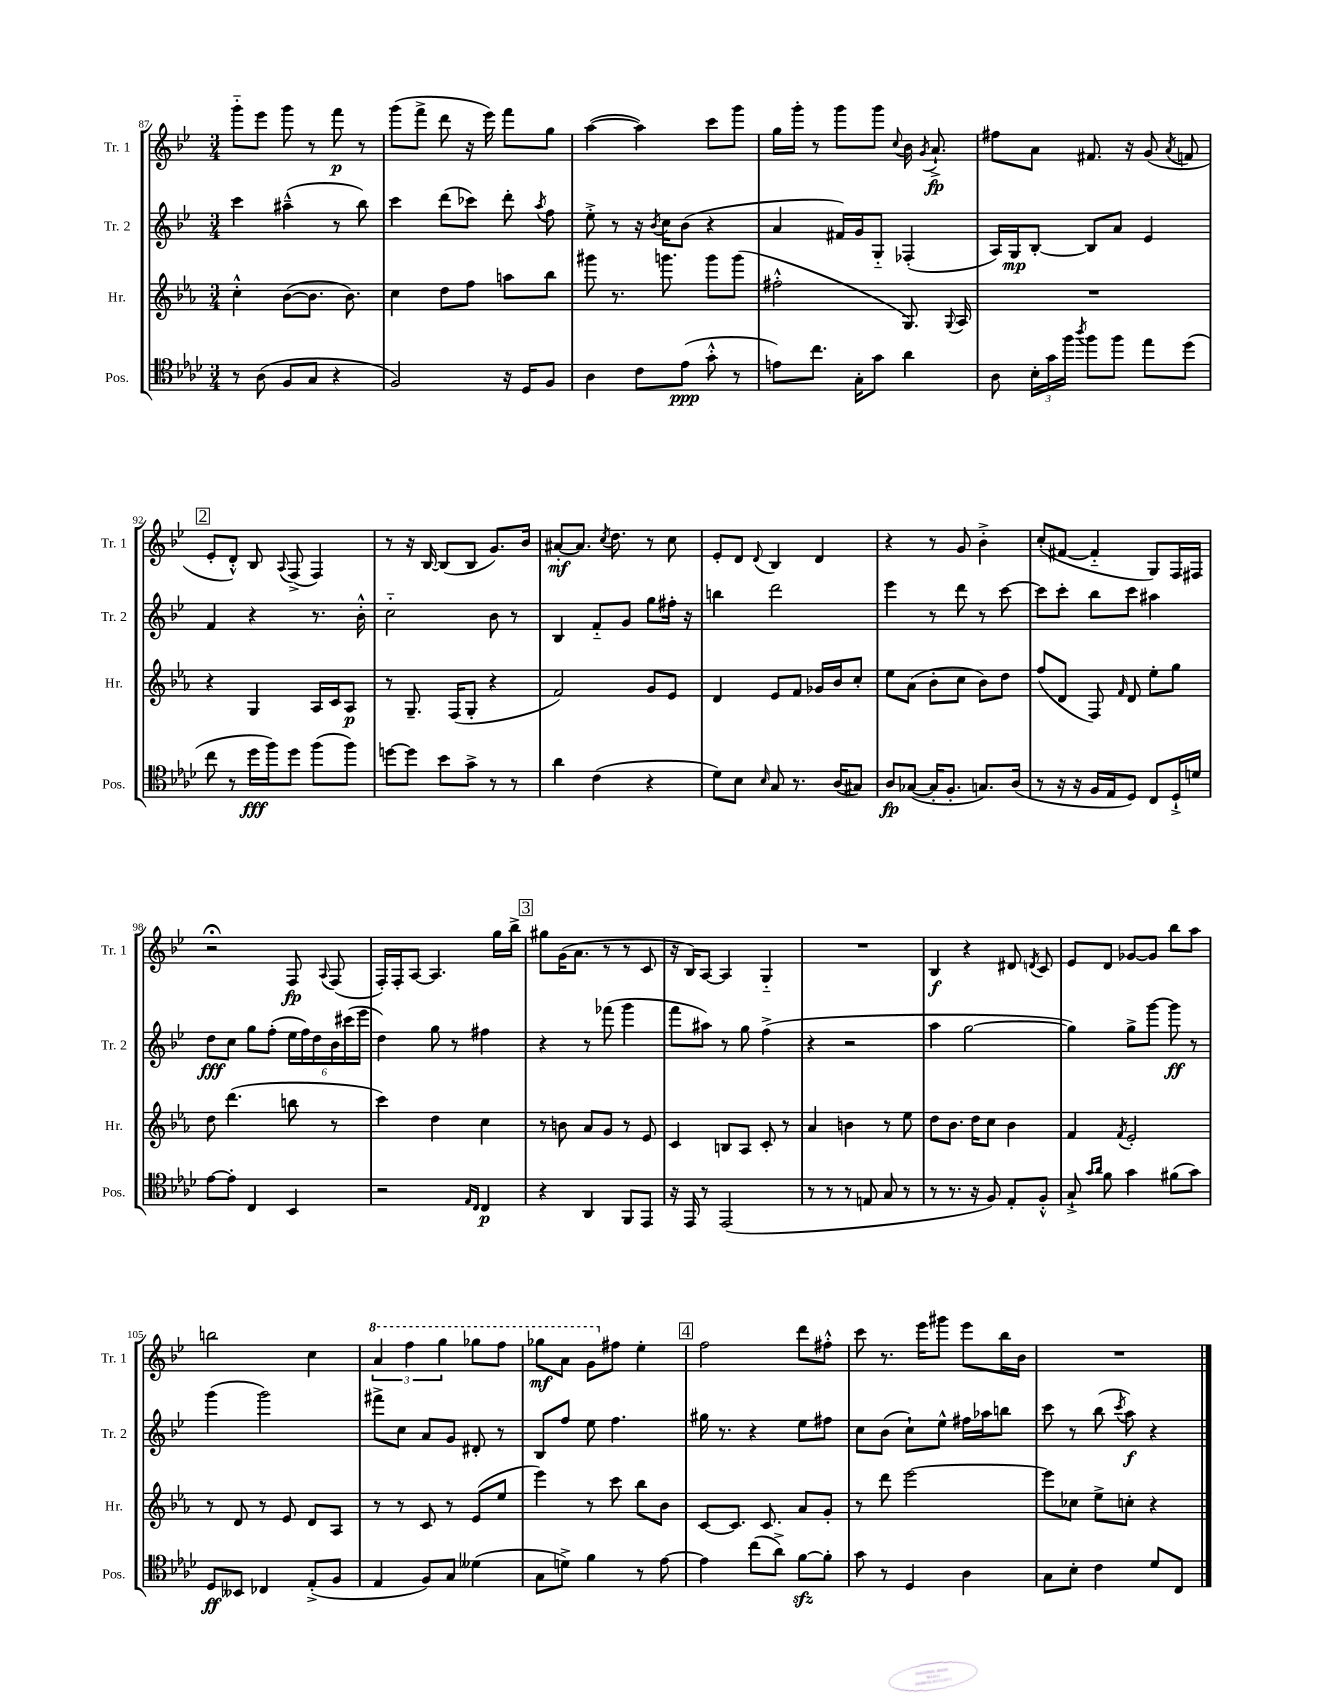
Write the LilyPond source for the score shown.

<<
\new StaffGroup <<
\new Staff = "s0" \with { instrumentName = "Tr. 1" shortInstrumentName = "Tr. 1" } {
    \clef treble \key bes \major \numericTimeSignature \time 3/4
    \autoBeamOff g'''8[-_ ees'''8] g'''8 r8 f'''8\p r8 |
    g'''8[( f'''8]-> d'''8 r16 ees'''16) f'''8[ g''8] |
    a''4~( a''4) c'''8[ g'''8] |
    g''16[ g'''16]-. r8 g'''8[ g'''8] \appoggiatura { c''8 } bes'16 \acciaccatura { g'8 } a'8.-!->\fp |
    fis''8[ a'8] fis'8. r16 g'8( \acciaccatura { a'8 } f'8 |
    \mark \markup { \box "2" } ees'8[-. d'8]-.-^) bes8 \appoggiatura { a8 } f8->( f4) |
    r8 r16 bes16~ bes8[( bes8] g'8.[) bes'16] |
    ais'8[~-.\mf ais'8.] \acciaccatura { c''8 } d''8. r8 c''8 |
    ees'8[-. d'8] \appoggiatura { d'8 } bes4 d'4 |
    r4 r8 g'8 bes'4-.-> |
    c''8[-.( fis'8]~ fis'4-_ g8[) f16 fis16] |
    r2\fermata f8\fp \appoggiatura { a8 } f8( |
    f16[-.) f16-. a8]~ a4. g''16[ bes''16]-> |
    \mark \markup { \box "3" } gis''8[ g'16( a'8.] r8 r8 c'8 |
    r16 bes16[) a8]~ a4 g4-_ |
    R2. |
    bes4\f r4 dis'8 \acciaccatura { d'8 } c'8 |
    ees'8[ d'8] ges'8[~ ges'8] bes''8[ a''8] |
    b''2 c''4 |
    \tuplet 3/2 { \ottava #1 a''4 f'''4 g'''4 } ges'''8[ f'''8] |
    ges'''8[\mf a''8] g''8[ \ottava #0 fis''8] ees''4-. |
    \mark \markup { \box "4" } f''2 d'''8[ fis''8]-.-^ |
    c'''8 r8. ees'''16[ gis'''8] ees'''8[ bes''16 bes'16] |
    R2. \bar "|." |
}
\new Staff = "s1" \with { instrumentName = "Tr. 2" shortInstrumentName = "Tr. 2" } {
    \clef treble \key bes \major \numericTimeSignature \time 3/4
    \autoBeamOff c'''4 ais''4---^( r8 bes''8) |
    c'''4 d'''8[( ces'''8]) d'''8-. \acciaccatura { a''8 } f''8 |
    ees''8-.-> r8 r16 \acciaccatura { bes'8 } c''16[ bes'8]( r4 |
    a'4 fis'16[) g'16 g8]-_ fes4-.( |
    a16[) g16\mp bes8]~-. bes8[ a'8] ees'4 |
    \mark \markup { \box "2" } f'4 r4 r8. bes'16-.-^ |
    c''2-_ bes'8 r8 |
    bes4 f'8[-_ g'8] g''8[ fis''16]-. r16 |
    b''4 d'''2 |
    ees'''4 r8 d'''8 r8 c'''8~ |
    c'''8[ c'''8]-. bes''8[ c'''8] ais''4 |
    d''8[\fff c''8] g''8[ f''8]-.( \tuplet 6/4 { ees''16[ f''16) d''16 bes'16 cis'''16( ees'''16] } |
    d''4) g''8 r8 fis''4 |
    \mark \markup { \box "3" } r4 r8 fes'''8( g'''4 |
    f'''8[ ais''8]) r8 g''8 f''4->( |
    r4 r2 |
    a''4 g''2~ |
    g''4) g''8[-> g'''8]~ g'''8\ff r8 |
    g'''4( g'''2) |
    fis'''8[-> c''8] a'8[ g'8] dis'8-. r8 |
    bes8[ f''8] ees''8 f''4. |
    \mark \markup { \box "4" } gis''16 r8. r4 ees''8[ fis''8] |
    c''8[ bes'8]( c''8[-!) ees''8]-^ fis''16[ aes''16 b''8] |
    c'''8 r8 bes''8( \acciaccatura { c'''8 } a''8\f) r4 \bar "|." |
}
\new Staff = "s2" \with { instrumentName = "Hr." shortInstrumentName = "Hr." } {
    \clef treble \key ees \major \numericTimeSignature \time 3/4
    \autoBeamOff c''4-.-^ bes'8[~( bes'8.] bes'8.) |
    c''4 d''8[ f''8] a''8[ bes''8] |
    gis'''8 r8. g'''8. g'''8[ g'''8]( |
    fis''2-.-^ g8.) \appoggiatura { g8 } aes16 |
    R2. |
    \mark \markup { \box "2" } r4 g4 aes16[ c'16 aes8]\p |
    r8 g8.-- f16[( g8]-. r4 |
    f'2) g'8[ ees'8] |
    d'4 ees'8[ f'8] ges'16[ bes'16 c''8]-. |
    ees''8[ aes'8]( bes'8[-. c''8] bes'8[) d''8] |
    f''8[( d'8] f8) \grace { f'16 } d'8 ees''8[-. g''8] |
    d''8 d'''4.( b''8 r8 |
    c'''4) d''4 c''4 |
    \mark \markup { \box "3" } r8 b'8 aes'8[ g'8] r8 ees'8 |
    c'4 b8[ aes8] c'8-. r8 |
    aes'4 b'4 r8 ees''8 |
    d''8[ bes'8.] d''16[ c''8] bes'4 |
    f'4 \acciaccatura { f'8 } ees'2-. |
    r8 d'8 r8 ees'8 d'8[ aes8] |
    r8 r8 c'8 r8 ees'8[( ees''8] |
    ees'''4) r8 c'''8 bes''8[ bes'8] |
    \mark \markup { \box "4" } c'8[~ c'8.] c'8. aes'8[ g'8]-. |
    r8 d'''8 ees'''2~ |
    ees'''8[ ces''8] ees''8[-> c''8]-. r4 \bar "|." |
}
\new Staff = "s3" \with { instrumentName = "Pos." shortInstrumentName = "Pos." } {
    \clef tenor \key aes \major \numericTimeSignature \time 3/4
    \autoBeamOff r8 aes8( f8[ g8] r4 |
    f2) r16 des16[ f8] |
    aes4 c'8[ ees'8]\ppp( g'8-.-^ r8 |
    e'8[) c''8.] g16[-. g'8] aes'4 |
    aes8 \tuplet 3/2 { bes16[-. g'16 f''16] } \acciaccatura { aes''8 } f''8[ f''8] ees''8[ des''8]( |
    \mark \markup { \box "2" } c''8 r8 des''16[\fff f''16) des''8] f''8[( f''8]) |
    d''8[~ d''8] bes'8[ g'8]-> r8 r8 |
    aes'4 c'4( r4 |
    des'8[) bes8] \grace { bes16 } g8 r8. aes16[( gis8]) |
    aes8[\fp ges8]~( ges16[-. f8.]-. g8.[) aes16]( |
    r8 r16 r16 f16[ ees16 des8]) c8[ des16-!-> d'16] |
    ees'8[~ ees'8]-. c4 bes,4 |
    r2 \grace { ees16[ c16] } c4\p |
    \mark \markup { \box "3" } r4 aes,4 f,8[ ees,8] |
    r16 ees,16 r8 ees,2( |
    r8 r8 r8 e8 g8 r8 |
    r8 r8. r16 f8) ees8[-. f8]-.-^ |
    g8-!-> \grace { g'16[ aes'16] } f'8 g'4 fis'8[( g'8]) |
    des8[\ff beses,8] ces4 ees8[-.->( f8] |
    ees4 f8[) g8] deses'4( |
    g8[ d'8]->) f'4 r8 ees'8~ |
    \mark \markup { \box "4" } ees'4 c''8[( aes'8]->) f'8[~\sfz f'8]-. |
    g'8 r8 des4 aes4 |
    g8[ bes8]-. c'4 des'8[ c8] \bar "|." |
}
>>
>>
\layout { \context { \Score currentBarNumber = #87 } }
